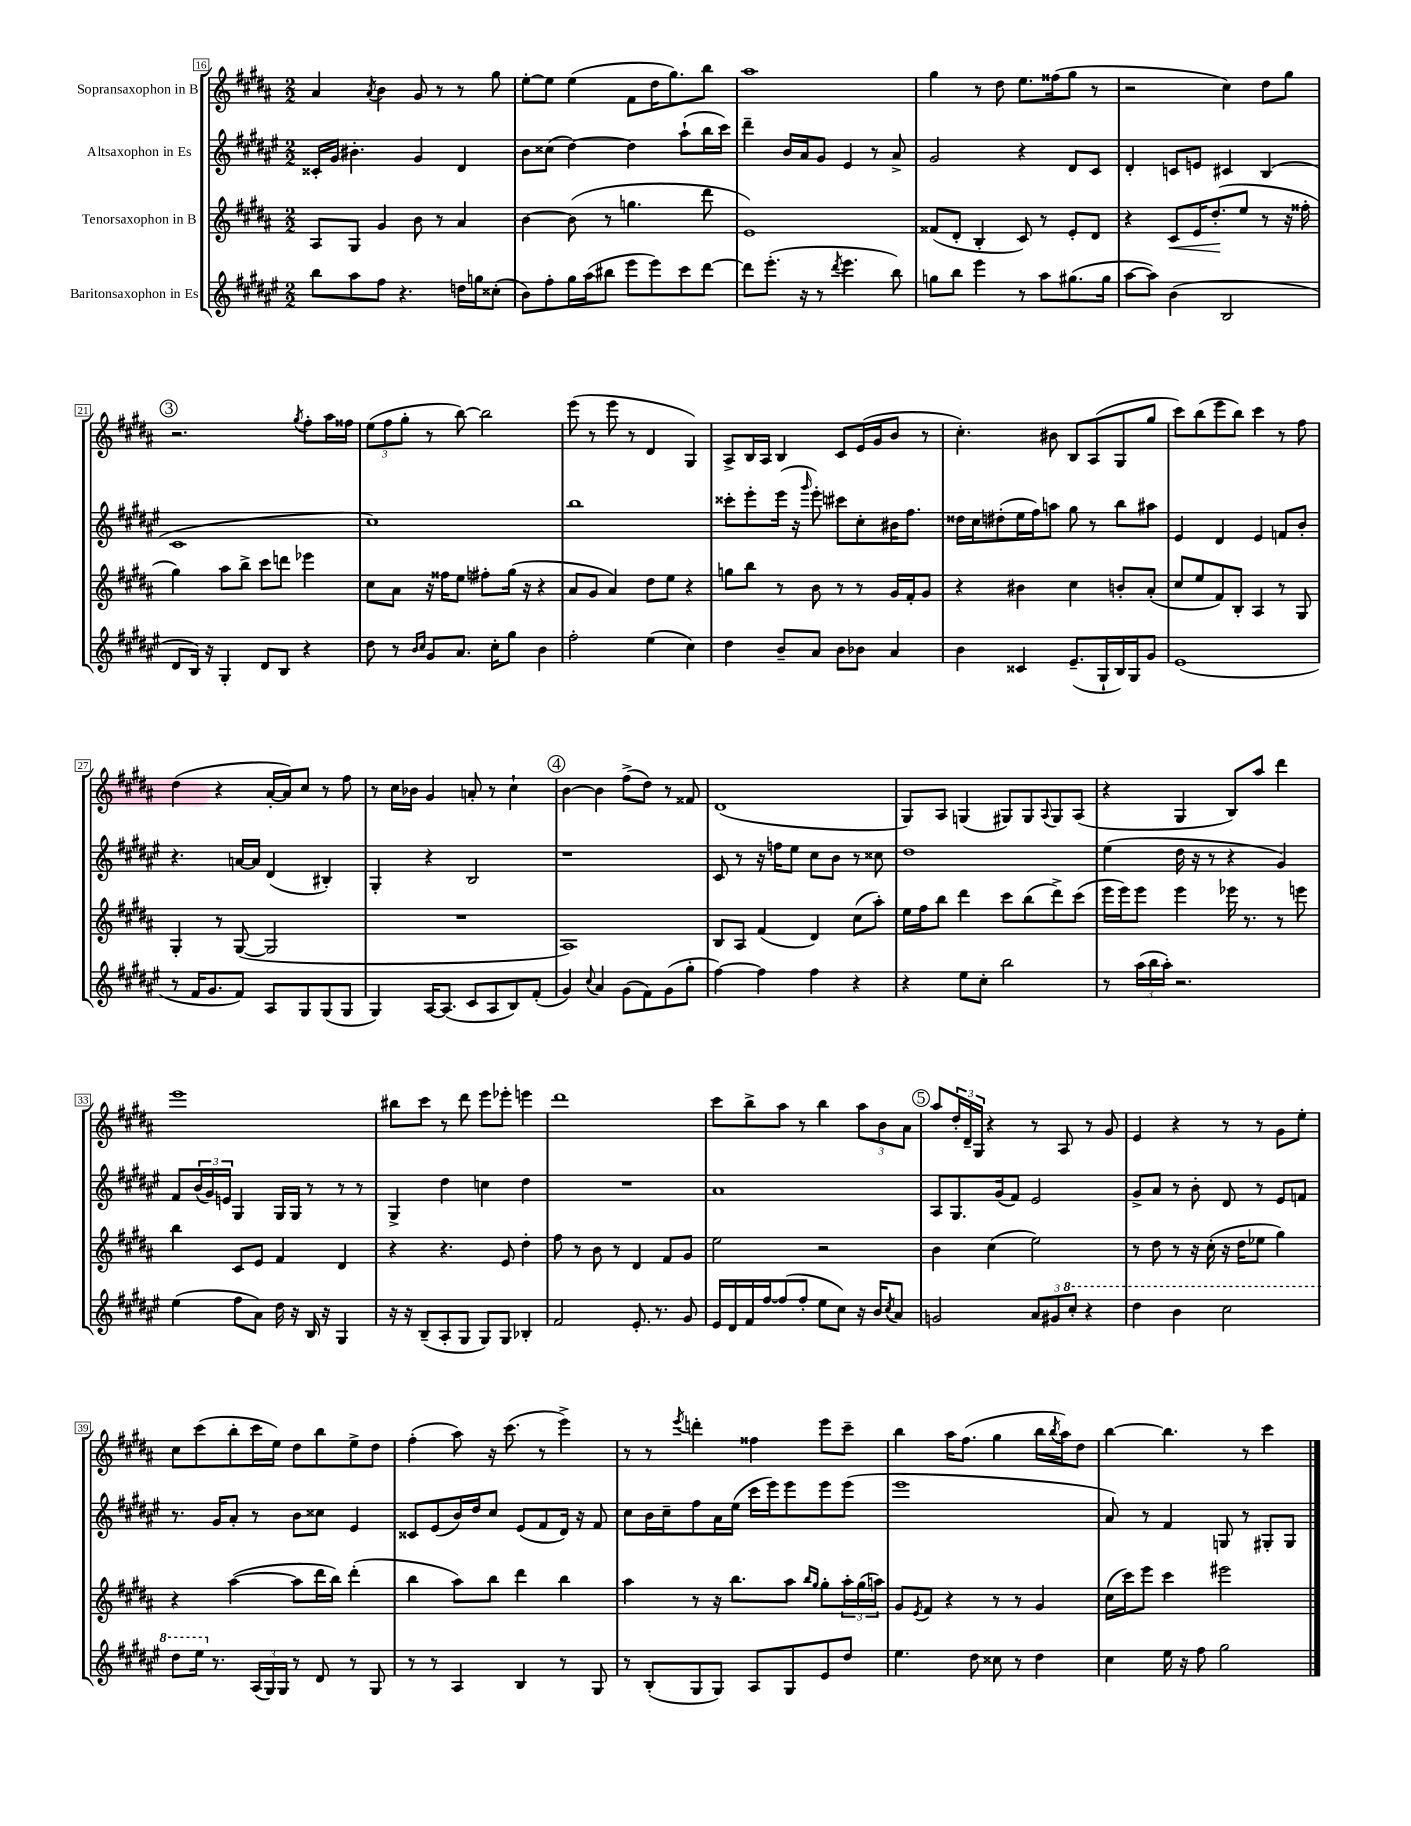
<<
\new StaffGroup <<
\new Staff = "s0" \with { instrumentName = "Sopransaxophon in B" } {
    \clef treble \key b \major \numericTimeSignature \time 2/2
    ais'4 \acciaccatura { ais'8 } b'4 gis'8 r8 r8 gis''8 |
    e''8~-. e''8 e''4( fis'8 dis''16 gis''8.) b''8 |
    ais''1 |
    gis''4 r8 dis''8 e''8. fisis''16( gis''8 r8 |
    r2 cis''4) dis''8 gis''8 |
    \mark \markup { \circle "3" } r2. \acciaccatura { gis''8 } fis''8-. ais''16 fisis''16 |
    \tuplet 3/2 { e''8( fis''8 gis''8-. } r8 b''8~) b''2 |
    e'''8( r8 e'''8 r8 dis'4 gis4) |
    ais8-> b16 ais16 b4 cis'8 e'16( gis'16 b'8 r8 |
    cis''4.-.) bis'8 b8 ais8( gis8 gis''8 |
    cis'''8) b''8( e'''8 b''8) cis'''4 r8 fis''8 |
    dis''4( r4 ais'16~-. ais'16) cis''8 r8 fis''8 |
    r8 cis''16 bes'16 gis'4 a'8-. r8 cis''4-! |
    \mark \markup { \circle "4" } b'4~ b'4 fis''8->( dis''8) r8 fisis'8 |
    dis'1( |
    gis8) ais8 g4( gis8) gis8 \appoggiatura { ais8 } gis8 ais8( |
    r4 gis4 b8) ais''8 dis'''4 |
    e'''1 |
    bis''8 cis'''8 r8 dis'''8 e'''8 ees'''8-. e'''4 |
    dis'''1 |
    cis'''8 b''8-> ais''8 r8 b''4 \tuplet 3/2 { ais''8 b'8 ais'8 } |
    \mark \markup { \circle "5" } ais''8 \tuplet 3/2 { dis''16-. dis'16-- gis16 } r4 r8 ais8 r8 gis'8 |
    e'4 r4 r8 r8 gis'8 e''8-. |
    cis''8 cis'''8( b''8-. cis'''16 e''16) dis''8 b''8 e''8-> dis''8 |
    fis''4-.( ais''8) r16 cis'''8.( r8 e'''4->) |
    r8 r8 \acciaccatura { e'''8 } d'''4-. fisis''4 e'''8 cis'''8-- |
    b''4 ais''16 fis''8.( gis''4 b''16 \acciaccatura { b''8 } ais''16) dis''8 |
    b''4~ b''4. r8 cis'''4 \bar "|." |
}
\new Staff = "s1" \with { instrumentName = "Altsaxophon in Es" } {
    \clef treble \key fis \major \numericTimeSignature \time 2/2
    cisis'16-. gis'16 bis'4.-. gis'4 dis'4 |
    b'8 cisis''8( dis''4~) dis''4 ais''8-!( b''16 cis'''16) |
    dis'''4-- b'16 ais'16 gis'8 eis'4 r8 ais'8-> |
    gis'2 r4 dis'8 cis'8 |
    dis'4-. c'8 e'8 cis'4 b4( |
    \mark \markup { \circle "3" } cis'1 |
    cis''1) |
    b''1 |
    cisis'''8-. eis'''8-. eis'''16( r16 \grace { gis'''16 } eis'''8-.) cis'''8 cis''8-. bis'16 fis''8. |
    disis''16 cis''16 dis''8-.( eis''16 fis''16) a''8 gis''8 r8 b''8 ais''8 |
    eis'4 dis'4 eis'4 f'8 b'8-. |
    r4. a'16~ a'16 dis'4( bis4-.) |
    gis4-. r4 b2 |
    \mark \markup { \circle "4" } r1 |
    cis'8 r8 r16 f''16 eis''8 cis''8 b'8 r8 cisis''8 |
    dis''1 |
    eis''4( dis''16 r16 r8 r4 gis'4) |
    fis'8 \tuplet 3/2 { b'16( gis'16) e'16 } gis4 gis16 gis16 r8 r8 r8 |
    gis4-> dis''4 c''4 dis''4 |
    R1 |
    ais'1 |
    \mark \markup { \circle "5" } ais8 gis8. gis'16( fis'8) eis'2 |
    gis'8-> ais'8 r8 b'8-. dis'8 r8 eis'8 f'8 |
    r8. gis'16 ais'8-. r8 b'8 cisis''8 eis'4 |
    cisis'8 eis'8( b'16) dis''16 cis''8 eis'8( fis'8 dis'16) r16 fis'8 |
    cis''8 b'16 cis''16-- fis''8 ais'16 eis''16( cis'''16 eis'''16) eis'''8 eis'''8 eis'''8( |
    eis'''1 |
    ais'8) r8 fis'4 g8 r8 gis8-. gis8 \bar "|." |
}
\new Staff = "s2" \with { instrumentName = "Tenorsaxophon in B" } {
    \clef treble \key b \major \numericTimeSignature \time 2/2
    ais8 gis8 gis'4 b'8 r8 ais'4 |
    b'4~ b'8( r8 g''4. dis'''8 |
    e'1) |
    fisis'8( dis'8-. b4-. cis'8) r8 e'8-. dis'8 |
    r4 cis'8\< e'16 dis''8.-.\!( e''8 r8 r16 fisis''16-. |
    \mark \markup { \circle "3" } gis''4) ais''8 b''8-> cis'''8 d'''8 ees'''4 |
    cis''8 ais'8 r16 fisis''16 e''8 fis''8-. gis''16( r16 r4 |
    ais'8 gis'8 ais'4) dis''8 e''8 r4 |
    g''8 b''8 r8 b'8 r8 r8 gis'16 fis'16-. gis'8 |
    r4 bis'4 cis''4 b'8-. ais'8-.( |
    cis''8 e''8 fis'8) b8-. ais4 r8 gis8 |
    gis4-. r8 gis8~( gis2 |
    R1 |
    \mark \markup { \circle "4" } ais1) |
    b8 ais8 fis'4( dis'4) cis''8( ais''8-.) |
    e''16 fis''16 b''8 dis'''4 cis'''8 b''8( dis'''8->) cis'''8( |
    e'''16 e'''16) e'''8 e'''4 ees'''16 r8. r8 e'''8 |
    b''4 cis'8 e'8 fis'4 dis'4 |
    r4 r4. e'8 dis''4-. |
    fis''8 r8 b'8 r8 dis'4 fis'8 gis'8 |
    e''2 r2 |
    \mark \markup { \circle "5" } b'4 cis''4( e''2) |
    r8 dis''8 r8 r16 cis''16-.( r16 dis''16 ees''8 gis''4) |
    r4 ais''4~( ais''8 dis'''16 b''16) dis'''4-.( |
    b''4 ais''8) b''8 dis'''4 b''4 |
    ais''4 r8 r16 b''8. ais''8 \grace { b''16 gis''16 } gis''8-. \tuplet 3/2 { ais''16-. gis''16( a''16) } |
    gis'8 \acciaccatura { e'8 } fis'8 r4 r8 r8 gis'4 |
    cis''16( cis'''16) e'''8 cis'''4 eis'''2 \bar "|." |
}
\new Staff = "s3" \with { instrumentName = "Baritonsaxophon in Es" } {
    \clef treble \key fis \major \numericTimeSignature \time 2/2
    b''8 ais''8 fis''8 r4. d''16 g''16 cisis''8-.( |
    b'8) fis''8-. gis''16 ais''16( bis''8 eis'''8 eis'''8) cis'''8 dis'''8~ |
    dis'''8 eis'''8.-.( r16 r8 \acciaccatura { dis'''8 } eis'''4. b''8) |
    g''8 b''8 eis'''4 r8 ais''8 gis''8.( gis''16 |
    ais''8~ ais''8) b'4( b2 |
    \mark \markup { \circle "3" } dis'8 b16) r16 gis4-. dis'8 b8 r4 |
    dis''8 r8 \grace { b'16 cis''16 } gis'8 ais'8. cis''16-. gis''8 b'4 |
    fis''2-. eis''4( cis''4) |
    dis''4 b'8-- ais'8 b'8 bes'8 ais'4 |
    b'4 cisis'4 eis'8.--( gis16-! b16) gis16 gis'8 |
    eis'1( |
    r8 fis'16 gis'8. fis'8) ais8 gis8 gis8( gis8 |
    gis4) ais16~ ais8.( cis'8 ais8 b8) fis'8-.( |
    \mark \markup { \circle "4" } gis'4) \appoggiatura { cis''8 } ais'4 gis'8( fis'8) gis'8( gis''8-. |
    fis''4~) fis''4 fis''4 r4 |
    r4 eis''8 cis''8-. b''2 |
    r8 \tuplet 3/2 { ais''16( b''16 ais''16-.) } r2. |
    eis''4( fis''8 ais'8) dis''16 r16 b16 r16 gis4 |
    r16 r16 b8--( ais8-. gis8 gis8) gis8 bes4-. |
    fis'2 eis'8.-. r8. gis'8 |
    eis'16 dis'16 fis'16 fis''16~ fis''8( fis''8-. eis''8 cis''8) r16 b'16 \acciaccatura { cis''8 } ais'8 |
    \mark \markup { \circle "5" } g'2 \tuplet 3/2 { ais'8 gis'8 \ottava #1 cis'''8-. } r4 |
    dis'''4 b''4 cis'''2 |
    dis'''8 eis'''16 \ottava #0 r8. \tuplet 3/2 { ais16( gis16) gis16 } r8 dis'8 r8 gis8 |
    r8 r8 ais4 b4 r8 gis8 |
    r8 b8-.( gis8 gis8) ais8 gis8 eis'8 dis''8 |
    eis''4. dis''8 cisis''8 r8 dis''4 |
    cis''4 eis''16 r16 fis''8 gis''2 \bar "|." |
}
>>
>>
\layout { \context { \Score currentBarNumber = #16 \override BarNumber.stencil = #(make-stencil-boxer 0.1 0.3 ly:text-interface::print) } }
